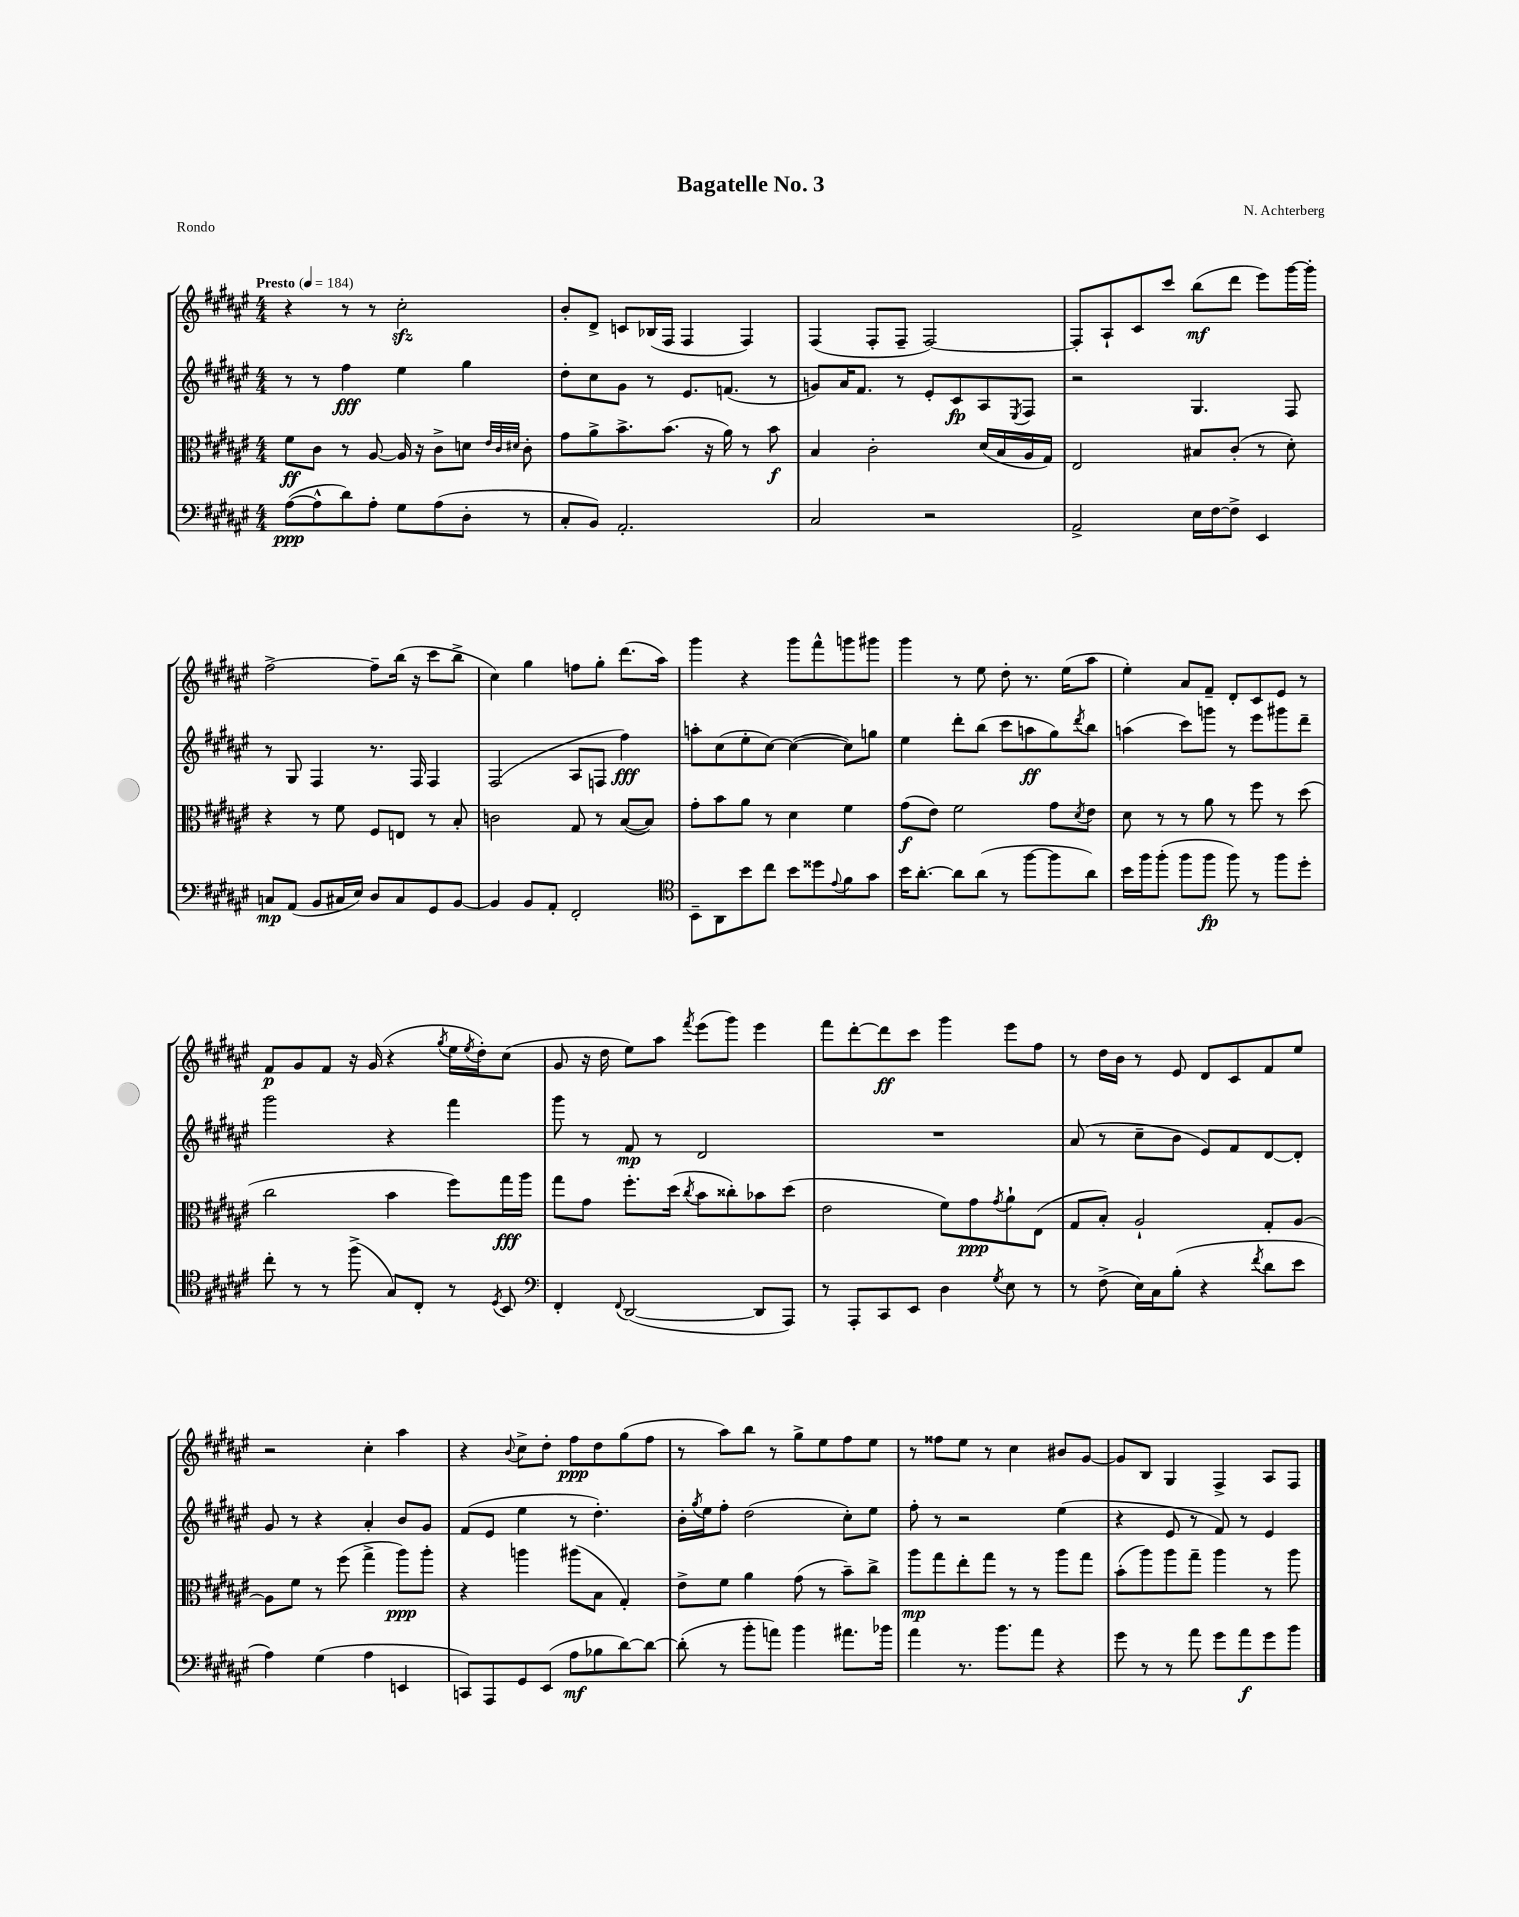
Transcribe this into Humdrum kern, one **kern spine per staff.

**kern	**dynam	**kern	**dynam	**kern	**dynam	**kern	**dynam
*part4	*part4	*part3	*part3	*part2	*part2	*part1	*part1
*staff4	*staff4	*staff3	*staff3	*staff2	*staff2	*staff1	*staff1
*clefF4	*	*clefC3	*	*clefG2	*	*clefG2	*
*k[f#c#g#d#a#e#]	*	*k[f#c#g#d#a#e#]	*	*k[f#c#g#d#a#e#]	*	*k[f#c#g#d#a#e#]	*
*M4/4	*	*M4/4	*	*M4/4	*	*M4/4	*
*MM184	*	*MM184	*	*MM184	*	*MM184	*
=1	=1	=1	=1	=1	=1	=1	=1
!	!	!	!	!	!	!LO:TX:a:B:t=Presto	!
([8A#\L	ppp	8f#\L	ff	8r	.	4r	.
8A#^^\]	.	8c#\J	.	8r	.	.	.
8d#\)	.	8r	.	4ff#\	fff	8r	.
8A#'\J	.	[8A#/	.	.	.	8r	.
8G#\L	.	16A#/]	.	4ee#\	.	2cc#zz'\	.
.	.	16r	.	.	.	.	.
(8A#\	.	8c#^\L	.	.	.	.	.
8D#'\J	.	8dn\J	.	4gg#\	.	.	.
.	.	32qqe#/LLL	.	.	.	.	.
.	.	32qqc#/	.	.	.	.	.
.	.	32qqd#X/JJJ	.	.	.	.	.
8r	.	8c#'\	.	.	.	.	.
=2	=2	=2	=2	=2	=2	=2	=2
8C#'/L	.	8g#\L	.	8dd#'\L	.	8b'/L	.
8BB/J)	.	8a#^\	.	8cc#\	.	8d#^/J	.
2.AA#'/	.	8.b^\	.	8g#\J	.	8cn/L	.
.	.	.	.	8r	.	(16B-X/L	.
.	.	(8.b\J	.	.	.	16F#/JJ	.
.	.	.	.	8.e#/L	.	4F#/	.
.	.	16r	.	.	.	.	.
.	.	16a#\)	.	(8.fn/J	.	.	.
.	.	8r	.	.	.	4F#/)	.
.	.	8b\	f	8r	.	.	.
=3	=3	=3	=3	=3	=3	=3	=3
2C#/	.	4B/	.	8gn/L)	.	(4F#/	.
.	.	.	.	16a#/K	.	.	.
.	.	.	.	8.f#/J	.	.	.
.	.	2c#'\	.	.	.	8F#'/L	.
.	.	.	.	8r	.	8F#~/J	.
2r	.	.	.	8e#'/L	.	[2F#/)	.
.	.	.	.	8c#/	fp	.	.
.	.	(16d#/LL	.	8A#/	.	.	.
.	.	16B/	.	.	.	.	.
.	.	.	.	8qE#/	.	.	.
.	.	16A#/	.	8F#/J	.	.	.
.	.	16G#/JJ)	.	.	.	.	.
=4	=4	=4	=4	=4	=4	=4	=4
2AA#^/	.	2E#/	.	2r	.	8F#'/L]	.
.	.	.	.	.	.	8A#`/	.
.	.	.	.	.	.	8c#/	.
.	.	.	.	.	.	8ccc#/J	.
16E#\LL	.	8B#X/L	.	4.G#/	.	(8bb\L	mf
[16F#\J	.	.	.	.	.	.	.
8F#^\J]	.	(8c#'/J	.	.	.	8ddd#\J	.
4EE#/	.	8r	.	.	.	8eee#\L)	.
.	.	8d#'\)	.	8F#/	.	[16ggg#\L	.
.	.	.	.	.	.	16ggg#'\JJ]	.
!!LO:LB:g=z
=5	=5	=5	=5	=5	=5	=5	=5
8Cn/L	mp	4r	.	8r	.	[2ff#^\	.
(8AA#/J	.	.	.	8G#/	.	.	.
8BB/L	.	8r	.	4F#/	.	.	.
16C#X/L	.	8f#\	.	.	.	.	.
16E#/JJ)	.	.	.	.	.	.	.
8D#/L	.	8F#/L	.	8.r	.	8ff#~\L]	.
8C#/	.	8En/J	.	.	.	(16bb\Jk	.
.	.	.	.	16F#/	.	16r	.
8GG#/	.	8r	.	4F#/	.	8ccc#\L	.
[8BB/J	.	8B'/	.	.	.	8bb^\J	.
=6	=6	=6	=6	=6	=6	=6	=6
4BB/]	.	2cn\	.	(2F#/	.	4cc#\)	.
8BB/L	.	.	.	.	.	4gg#\	.
8AA#'/J	.	.	.	.	.	.	.
2FF#'/	.	8G#/	.	8A#/L	.	8ffn\L	.
.	.	8r	.	8Fn/J	.	8gg#'\J	.
.	.	([8B/L	.	4ff#\)	fff	(8.ddd#\L	.
.	.	8B/J])	.	.	.	.	.
.	.	.	.	.	.	16aa#\Jk)	.
=7	=7	=7	=7	=7	=7	=7	=7
*clefC4	*	*	*	*	*	*	*
8BB~\L	.	8g#'\L	.	8aan'\L	.	4ggg#\	.
8AA#\	.	8b\	.	(8cc#\	.	.	.
8b\	.	8a#\J	.	8ee#'\	.	4r	.
8cc#\J	.	8r	.	[8cc#\J)	.	.	.
8b\L	.	4d#\	.	(4cc#\_	.	8ggg#\L	.
8dd##X\	.	.	.	.	.	8fff#^^\	.
8qqe#/	.	.	.	.	.	.	.
8f#\	.	4f#\	.	8cc#\L])	.	8gggn\	.
8g#\J	.	.	.	8ggn\J	.	8ggg#X\J	.
=8	=8	=8	=8	=8	=8	=8	=8
16b\KL	.	(8g#\L	f	4ee#\	.	4ggg#\	.
[8.a#'\J	.	.	.	.	.	.	.
.	.	8e#\J)	.	.	.	.	.
8a#\L]	.	2f#\	.	8ddd#'\L	.	8r	.
(8a#\J	.	.	.	(8bb\J	.	8ee#\	.
8r	.	.	.	8ccc#\L	.	8dd#'\	.
[8ff#\L	.	.	.	8aan\	ff	8.r	.
8ff#\]	.	8g#\L	.	8gg#\)	.	.	.
.	.	.	.	.	.	(16ee#\KL	.
.	.	8qd#/	.	8qddd#/	.	.	.
8a#\J)	.	8e#\J	.	8bb\J	.	8aa#\J	.
=9	=9	=9	=9	=9	=9	=9	=9
16b\LL	.	8d#\	.	(4aan\	.	4ee#'\)	.
16ff#\J	.	.	.	.	.	.	.
(8ff#'\J	.	8r	.	.	.	.	.
8ff#\L	.	8r	.	8ccc#\L)	.	8a#/L	.
8ff#\J	fp	8a#\	.	8gggn\J	.	8f#~/J	.
8ff#\)	.	8r	.	8r	.	8d#'/L	.
8r	.	8ff#\	.	8eee#\L	.	8c#/	.
8ff#\L	.	8r	.	8ggg#X\	.	8e#/J	.
8dd#'\J	.	(8dd#\	.	8ddd#~\J	.	8r	.
!!LO:LB:g=z
=10	=10	=10	=10	=10	=10	=10	=10
8cc#'\	.	2cc#\	.	2ggg#\	.	8f#/L	p
8r	.	.	.	.	.	8g#/	.
8r	.	.	.	.	.	8f#/J	.
(8ff#^\	.	.	.	.	.	16r	.
.	.	.	.	.	.	(16g#/	.
8G#/L)	.	4b\	.	4r	.	4r	.
8C#'/J	.	.	.	.	.	.	.
.	.	.	.	.	.	8qgg#/	.
8r	.	8ff#\L)	.	4fff#\	.	16ee#\LL	.
.	.	.	.	.	.	8qee#/	.
.	.	.	.	.	.	16dd#'\J)	.
8qD#/	.	.	.	.	.	.	.
8BB/	.	16gg#\L	fff	.	.	(8cc#\J	.
.	.	16aa#\JJ	.	.	.	.	.
=11	=11	=11	=11	=11	=11	=11	=11
*clefF4	*	*	*	*	*	*	*
4FF#'/	.	8gg#\L	.	8ggg#\	.	8g#/	.
.	.	8g#\J	.	8r	.	16r	.
.	.	.	.	.	.	16dd#\	.
8qqFF#/	.	.	.	.	.	.	.
([2DD#/	.	8.ff#'\L	.	8f#/	mp	8ee#\L)	.
.	.	.	.	8r	.	8aa#\J	.
.	.	(16dd#\Jk	.	.	.	.	.
.	.	8qcc#/	.	.	.	8qfff#/	.
.	.	8b\L	.	2d#/	.	(8eee#\L	.
.	.	8cc##X'\)	.	.	.	8ggg#\J)	.
8DD#/L]	.	8b-X\	.	.	.	4eee#\	.
8AAA#/J)	.	(8dd#\J	.	.	.	.	.
=12	=12	=12	=12	=12	=12	=12	=12
8r	.	2e#\	.	1r	.	8fff#\L	.
8AAA#'/L	.	.	.	.	.	[8ddd#'\	.
8CC#/	.	.	.	.	.	8ddd#\]	ff
8EE#/J	.	.	.	.	.	8ccc#\J	.
4D#\	.	8f#\L)	.	.	.	4ggg#\	.
.	.	8g#\	ppp	.	.	.	.
8qG#/	.	8qg#/	.	.	.	.	.
8E#\	.	8a#`\	.	.	.	8eee#\L	.
8r	.	(8E#\J	.	.	.	8ff#\J	.
=13	=13	=13	=13	=13	=13	=13	=13
8r	.	8G#/L	.	(8a#/	.	8r	.
(8F#^\	.	8B'/J)	.	8r	.	16dd#\LL	.
.	.	.	.	.	.	16b\JJ	.
16E#\LL)	.	2A#`/	.	8cc#~\L	.	8r	.
16C#\J	.	.	.	.	.	.	.
(8B'\J	.	.	.	8b\J	.	8e#/	.
4r	.	.	.	8e#/L)	.	8d#/L	.
.	.	.	.	8f#/	.	8c#/	.
8qf#/	.	.	.	.	.	.	.
8d#\L	.	8G#'/L	.	[8d#/	.	8f#/	.
8e#\J	.	[8A#/J	.	8d#'/J]	.	8ee#/J	.
!!LO:LB:g=z
=14	=14	=14	=14	=14	=14	=14	=14
4A#\)	.	8A#\L]	.	8g#/	.	2r	.
.	.	8f#\J	.	8r	.	.	.
(4G#\	.	8r	.	4r	.	.	.
.	.	(8ff#\	.	.	.	.	.
4A#\	.	4gg#^\	.	4a#'/	.	4cc#'\	.
4EEn/	.	8aa#\L)	ppp	8b/L	.	4aa#\	.
.	.	8aa#'\J	.	8g#/J	.	.	.
=15	=15	=15	=15	=15	=15	=15	=15
8CCn/L)	.	4r	.	(8f#/L	.	4r	.
8AAA#/	.	.	.	8e#/J	.	.	.
.	.	.	.	.	.	8qqb/	.
8GG#/	.	4aan\	.	4ee#\	.	8cc#^\L	.
(8EE#/J	.	.	.	.	.	8dd#'\J	.
8A#\L	mf	(8aa#X\L	.	8r	.	8ff#\L	ppp
8B-X\	.	8B\J	.	4.dd#'\)	.	8dd#\	.
[8d#\)	.	4G#'/)	.	.	.	(8gg#\	.
8d#\J_	.	.	.	.	.	8ff#\J	.
=16	=16	=16	=16	=16	=16	=16	=16
(8d#'\]	.	8e#^\L	.	16b'\LL	.	8r	.
.	.	.	.	8qgg#/	.	.	.
.	.	.	.	16ee#\J	.	.	.
8r	.	8f#\J	.	8ff#'\J	.	8aa#\L)	.
8b'\L	.	4a#\	.	(2dd#\	.	8bb\J	.
8an\J)	.	.	.	.	.	8r	.
4b\	.	(8g#\	.	.	.	8gg#^\L	.
.	.	8r	.	.	.	8ee#\	.
8.a#X\L	.	8b~\L)	.	8cc#'\L)	.	8ff#\	.
.	.	8cc#^\J	.	8ee#\J	.	8ee#\J	.
16b-X\Jk	.	.	.	.	.	.	.
=17	=17	=17	=17	=17	=17	=17	=17
4a#\	.	8aa#\L	mp	8ff#'\	.	8r	.
.	.	8gg#\	.	8r	.	8ff##X\L	.
8.r	.	8ee#'\	.	2r	.	8ee#\J	.
.	.	8gg#\J	.	.	.	8r	.
8.b\L	.	.	.	.	.	.	.
.	.	8r	.	.	.	4cc#\	.
8a#\J	.	8r	.	.	.	.	.
4r	.	8aa#\L	.	(4ee#\	.	8b#X/L	.
.	.	8gg#\J	.	.	.	[8g#/J	.
=18	=18	=18	=18	=18	=18	=18	=18
8g#\	.	(8b'\L	.	4r	.	8g#/L]	.
8r	.	8aa#\)	.	.	.	8B/J	.
8r	.	8aa#\	.	8e#/	.	4G#/	.
8a#\	.	8gg#~\J	.	8r	.	.	.
8g#\L	.	4aa#\	.	8f#/)	.	4F#^/	.
8a#\	f	.	.	8r	.	.	.
8g#\	.	8r	.	4e#/	.	8A#/L	.
8b\J	.	8aa#\	.	.	.	8F#/J	.
==	==	==	==	==	==	==	==
*-	*-	*-	*-	*-	*-	*-	*-
